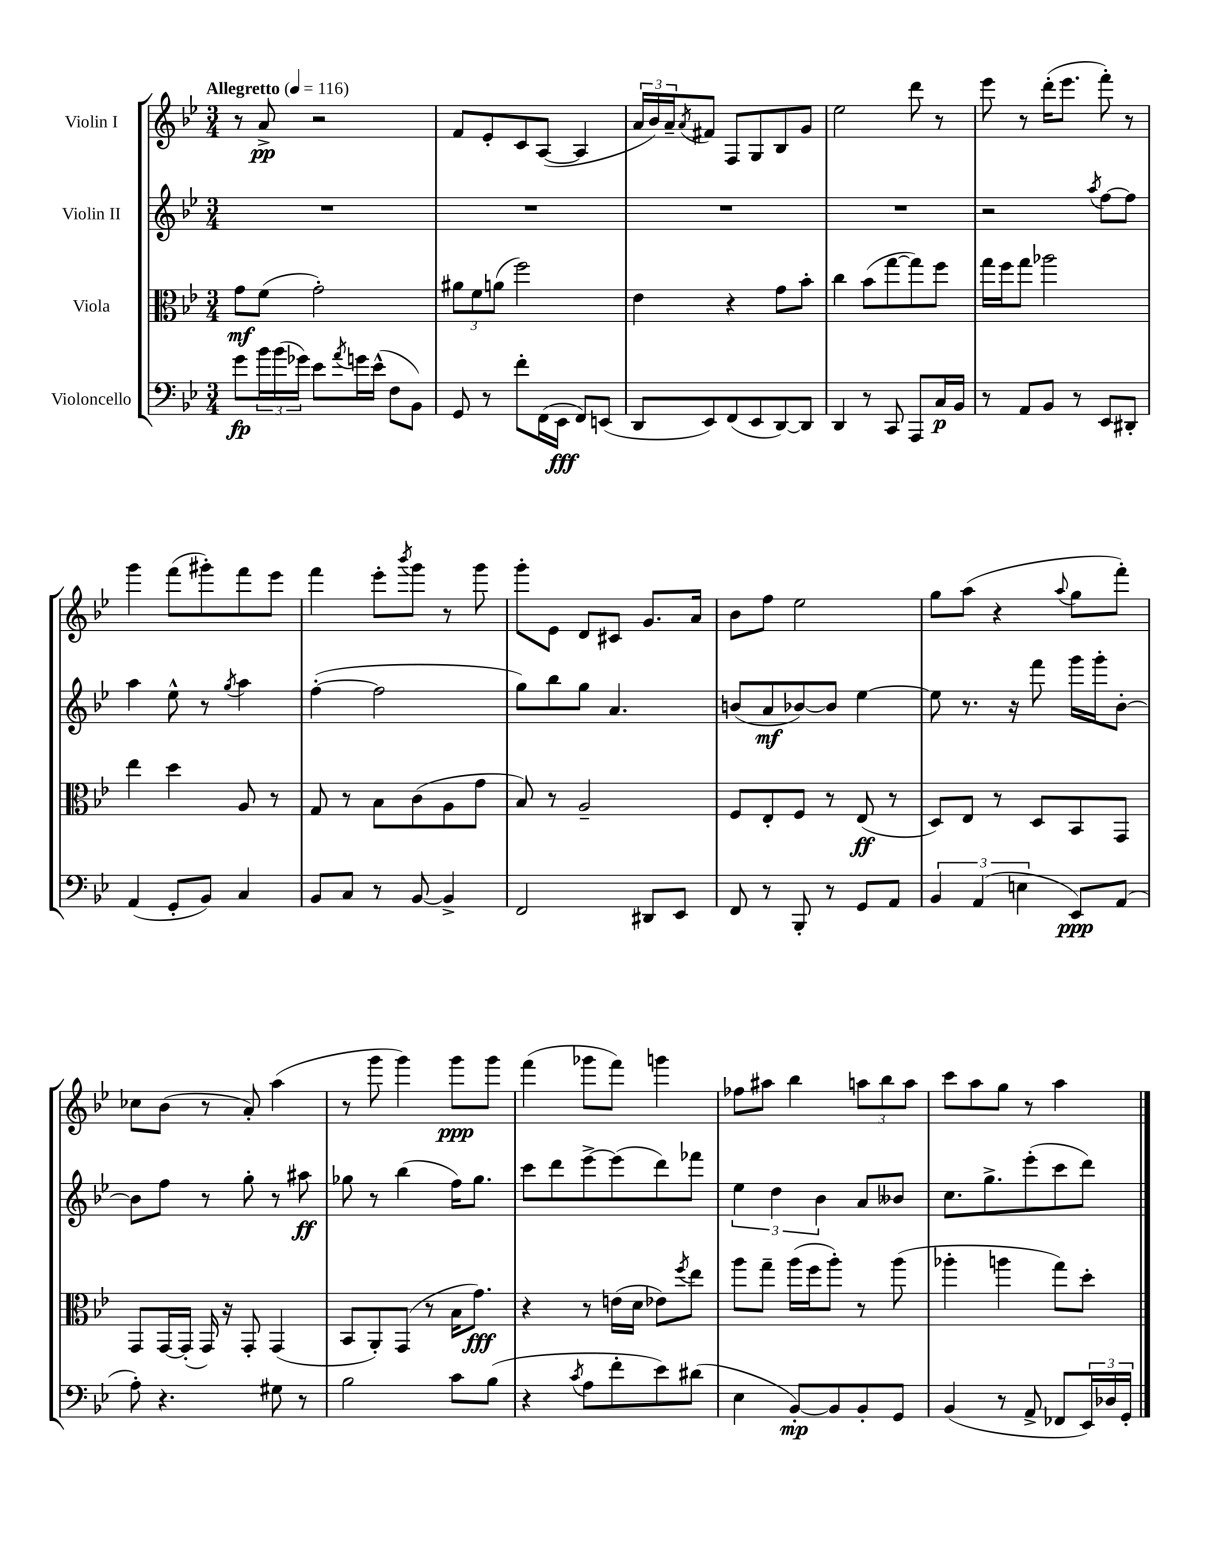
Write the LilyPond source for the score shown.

<<
\new StaffGroup <<
\new Staff = "s0" \with { instrumentName = "Violin I" } {
    \clef treble \key bes \major \numericTimeSignature \time 3/4 \tempo "Allegretto" 4 = 116
    r8 a'8->\pp r2 |
    f'8 ees'8-. c'8 a8~( a4 |
    \tuplet 3/2 { a'16 bes'16) a'16-- } \acciaccatura { a'8 } fis'8 f8 g8 bes8 g'8 |
    ees''2 d'''8 r8 |
    ees'''8 r8 d'''16-.( ees'''8. f'''8-.) r8 |
    g'''4 f'''8( gis'''8-.) f'''8 ees'''8 |
    f'''4 ees'''8-. \acciaccatura { bes'''8 } g'''8 r8 g'''8 |
    g'''8-. ees'8 d'8 cis'8 g'8. a'16 |
    bes'8 f''8 ees''2 |
    g''8 a''8( r4 \appoggiatura { a''8 } g''8 f'''8-.) |
    ces''8 bes'8( r8 a'8-.) a''4( |
    r8 g'''8 g'''4) g'''8\ppp g'''8 |
    f'''4( ges'''8 f'''8) g'''4 |
    fes''8 ais''8 bes''4 \tuplet 3/2 { a''8 bes''8 a''8 } |
    c'''8 a''8 g''8 r8 a''4 \bar "|." |
}
\new Staff = "s1" \with { instrumentName = "Violin II" } {
    \clef treble \key bes \major \numericTimeSignature \time 3/4
    R2. |
    R2. |
    R2. |
    R2. |
    r2 \acciaccatura { a''8 } f''8~ f''8 |
    a''4 ees''8-^ r8 \acciaccatura { g''8 } a''4 |
    f''4~-.( f''2 |
    g''8) bes''8 g''8 a'4. |
    b'8( a'8\mf bes'8~) bes'8 ees''4~ |
    ees''8 r8. r16 f'''8 g'''16 g'''16-. bes'8~-. |
    bes'8 f''8 r8 g''8-. r8 ais''8\ff |
    ges''8 r8 bes''4( f''16) ges''8. |
    c'''8 d'''8 ees'''8~-> ees'''8( d'''8) fes'''8 |
    \tuplet 3/2 { ees''4 d''4 bes'4 } a'8 beses'8 |
    c''8. g''8.-> ees'''8-.( c'''8 d'''8) \bar "|." |
}
\new Staff = "s2" \with { instrumentName = "Viola" } {
    \clef alto \key bes \major \numericTimeSignature \time 3/4
    g'8\mf f'8( g'2-.) |
    \tuplet 3/2 { ais'8 f'8 a'8( } f''2) |
    ees'4 r4 g'8 bes'8-. |
    c''4 bes'8( g''8~ g''8) f''8 |
    g''16 f''16 g''8 aes''2 |
    ees''4 d''4 a8 r8 |
    g8 r8 bes8 c'8( a8 g'8 |
    bes8) r8 a2-- |
    f8 ees8-. f8 r8 ees8\ff( r8 |
    d8) ees8 r8 d8 bes,8 g,8 |
    g,8 g,16~ g,16-.( g,16) r16 g,8-. g,4( |
    bes,8 a,8-.) g,8( r8 bes16 g'8.\fff) |
    r4 r8 e'16( d'16 ees'8) \acciaccatura { f''8 } ees''8 |
    a''8 g''8-- a''16( f''16 a''8-.) r8 a''8( |
    aes''4-. a''4 g''8) d''8-. \bar "|." |
}
\new Staff = "s3" \with { instrumentName = "Violoncello" } {
    \clef bass \key bes \major \numericTimeSignature \time 3/4
    g'8\fp \tuplet 3/2 { bes'16 bes'16( ges'16) } ees'8 \acciaccatura { a'8 } g'16 ees'16-^( f8 bes,8) |
    g,8 r8 f'8-. f,16( ees,16\fff f,8) e,8( |
    d,8 ees,8) f,8( ees,8 d,8~) d,8 |
    d,4 r8 c,8 a,,8 c16\p bes,16 |
    r8 a,8 bes,8 r8 ees,8 dis,8-. |
    a,4( g,8-. bes,8) c4 |
    bes,8 c8 r8 bes,8~ bes,4-> |
    f,2 dis,8 ees,8 |
    f,8 r8 bes,,8-. r8 g,8 a,8 |
    \tuplet 3/2 { bes,4 a,4( e4 } ees,8\ppp) a,8( |
    a8-.) r4. gis8 r8 |
    bes2 c'8 bes8( |
    r4 \acciaccatura { c'8 } a8 f'8-. ees'8) dis'8( |
    ees4 bes,8~-.\mp) bes,8 bes,8-. g,8 |
    bes,4( r8 a,8-> fes,8 \tuplet 3/2 { ees,16) des16 g,16-. } \bar "|." |
}
>>
>>
\layout { \context { \Score \remove "Bar_number_engraver" } }
